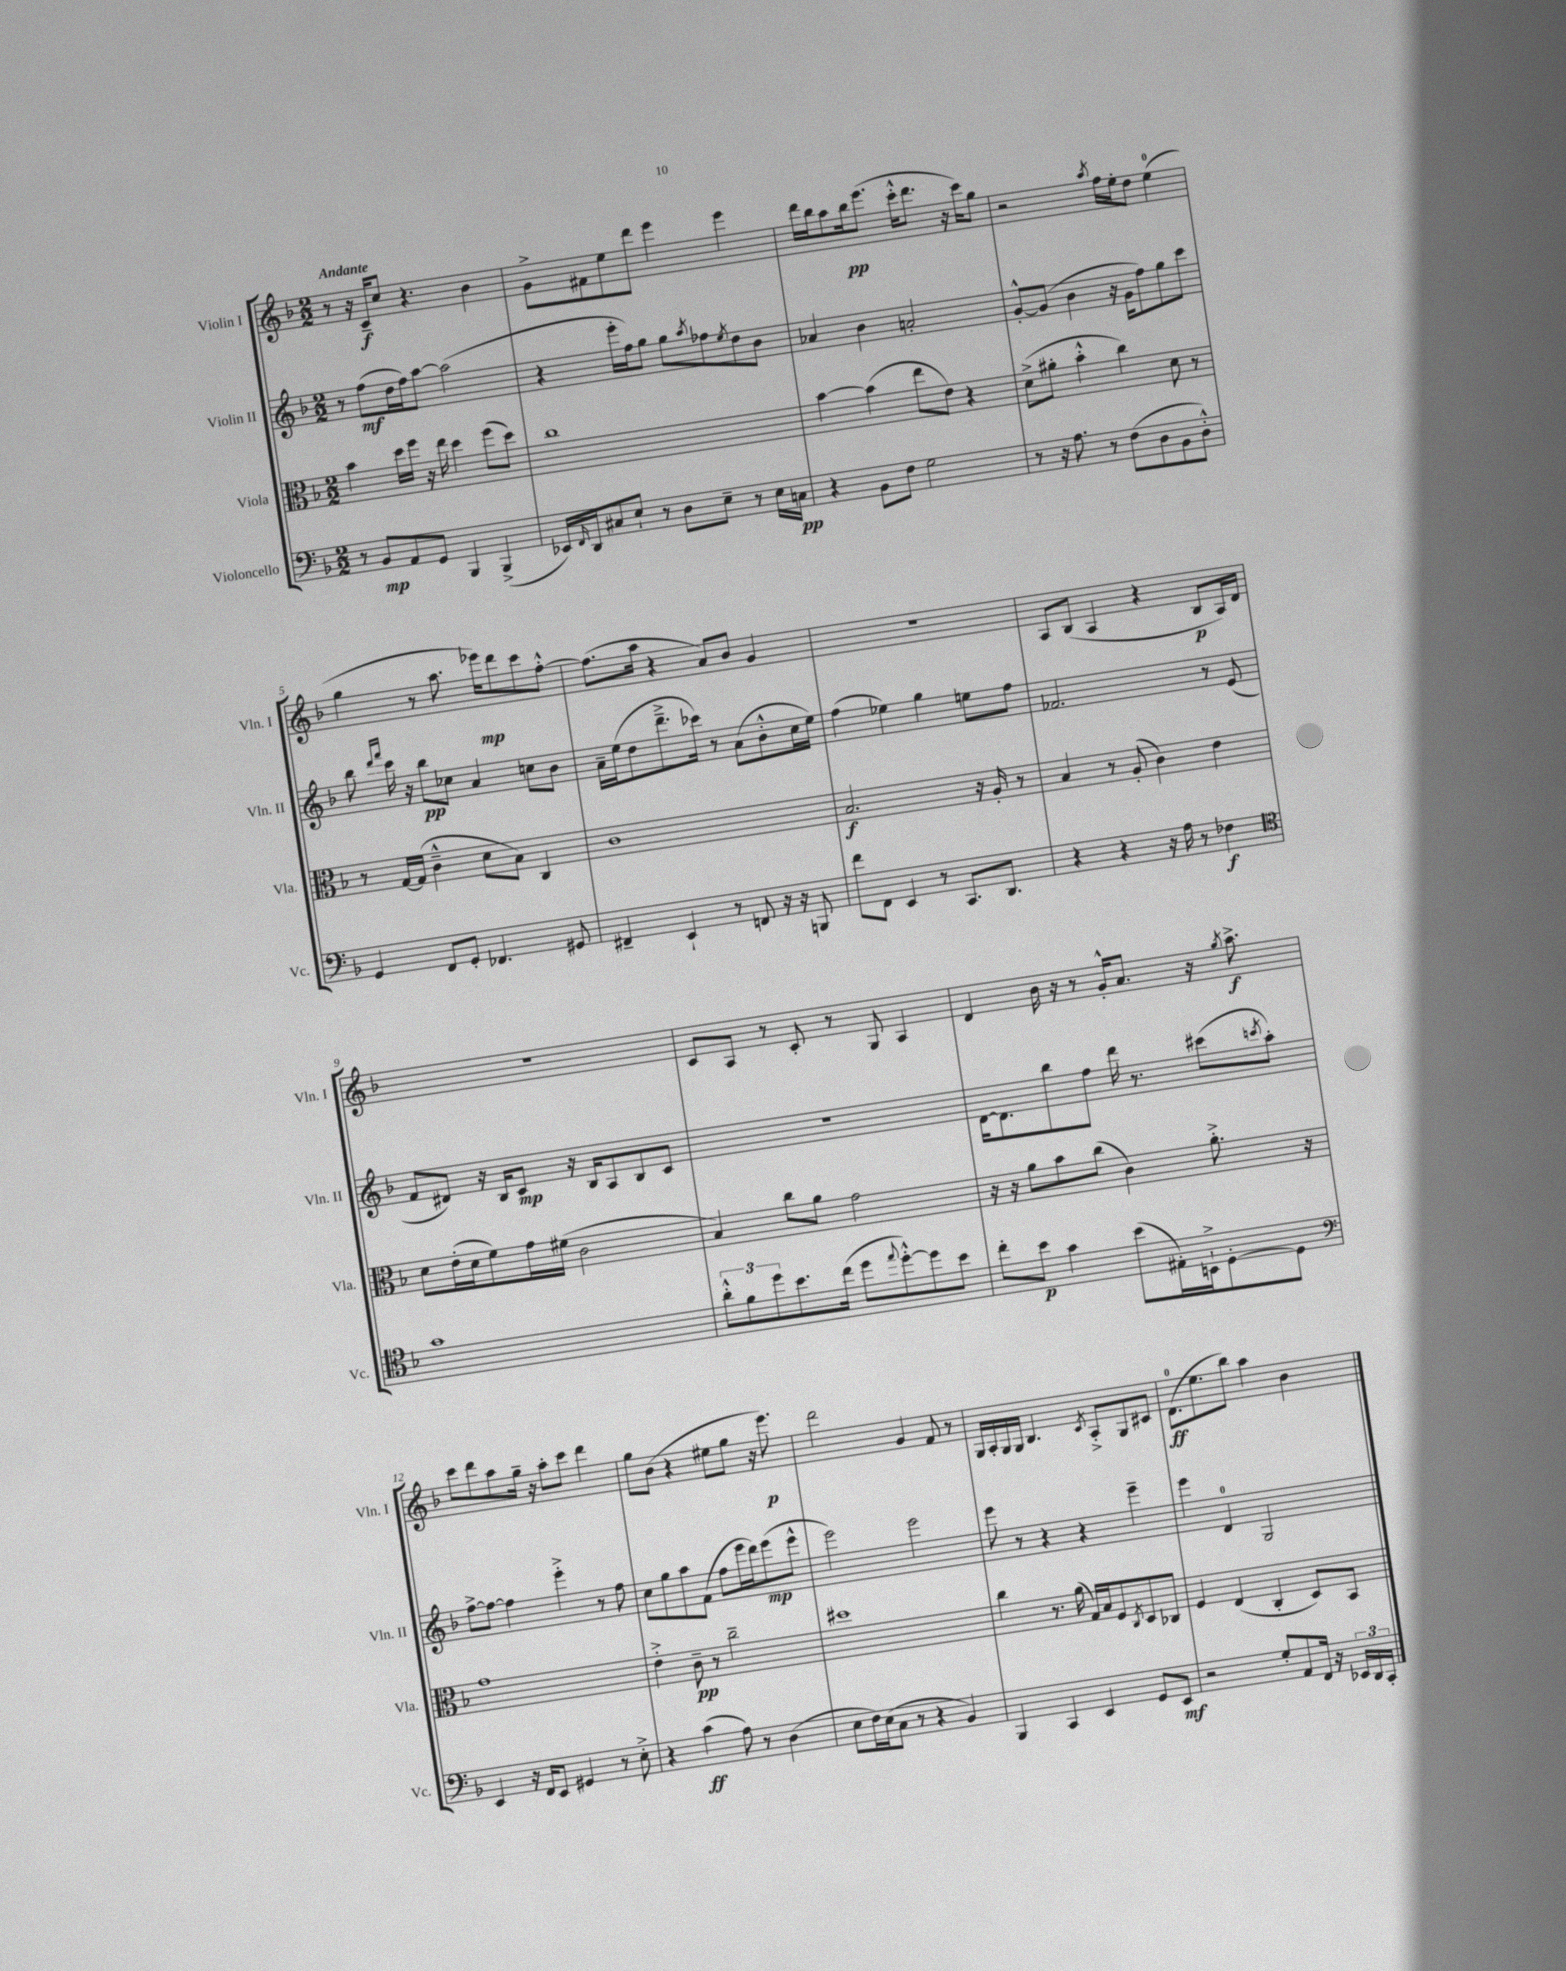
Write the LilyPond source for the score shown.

<<
\new StaffGroup <<
\new Staff = "s0" \with { instrumentName = "Violin I" shortInstrumentName = "Vln. I" } {
    \clef treble \key f \major \numericTimeSignature \time 2/2 \tempo "Andante"
    r8 r16 c'16--\f c''8 r4. bes'4 |
    g'8-> fis'8 e''8 d'''8 e'''4 e'''4 |
    d'''16 bes''16 a''8 bes''16\pp e'''8.( c'''16-.-^ d'''8. r16 c'''16) g''8 |
    r2 \acciaccatura { a''8 } f''16 e''16-. d''8 e''4-0( |
    g''4 r8 a''8. ees'''16\mp) d'''8 c'''8 f''8~-.-^ |
    f''8.( a''16 r4 a'8) bes'8 g'4 |
    r1 |
    a8 bes8( a4 r4 bes8\p a16) d'16 |
    r1 |
    c'8 a8 r8 c'8-. r8 g8 a4 |
    d'4 bes'16 r16 r8 g'16-.-^ a'8. r16 \acciaccatura { g''8 } a''8.->\f |
    c'''8 d'''8 a''8 g''16-- r16 a''8-. c'''8 d'''4 |
    g''8 bes'8( r4 eis''8 g''8 r16 e'''8.\p) |
    d'''2 g'4 f'8 r8 |
    g16 a16-. g16 g16 bes4. \acciaccatura { c'8 } a8-.-> g8 cis'8 |
    d'8.-0\ff( e''8. bes''8) a''4 bes'4 \bar "|." |
}
\new Staff = "s1" \with { instrumentName = "Violin II" shortInstrumentName = "Vln. II" } {
    \clef treble \key f \major \numericTimeSignature \time 2/2
    r8 f''8\mf( d''16 f''16) a''8~ a''2( |
    r4 e'''16-. f''16) g''8 g''8 \acciaccatura { a''8 } fes''8 \acciaccatura { e''8 } d''8 bes'8 |
    aes'4 bes'4 a'2-. |
    g'8~-.-^ g'8( bes'4 r16 g'16 f''8) g''8 c'''8 |
    bes''8 \grace { d'''16 f'''16 } c'''16 r16 bes''8\pp ces''8 a'4 c''8 bes'8 |
    a'16-- e''16( d''8 d'''8.---> ces'''16) r8 a'8( bes'8-.-^ c''16 e''16) |
    f''4( ees''4) g''4 e''8 f''8 |
    fes'2. r8 e'8( |
    f'8 dis'8) r16 bes16 c'8\mp r16 bes16 a8 bes8 c'8 |
    r1 |
    d'16~ d'8. bes''8 f''8 d'''16 r8. cis'''8( \acciaccatura { c'''8 } a''8-.) |
    f''8~-> f''8~ f''4 e'''4-.-> r8 f''8 |
    c''8 g''8 a''8 f'8( f''8 e'''16 d'''16) e'''8\mp( e'''8-^ |
    e'''2) e'''2 |
    e'''8 r8 r4 r4 e'''4-- |
    e'''4 d'4-0 g2 \bar "|." |
}
\new Staff = "s2" \with { instrumentName = "Viola" shortInstrumentName = "Vla." } {
    \clef alto \key f \major \numericTimeSignature \time 2/2
    bes'4 d''16 f''16 r16 e''16 d''4 f''8( d''8) |
    c''1 |
    bes'4~ bes'4( e''8 e'8) r4 |
    d'8->( ais'8-. bes'4-.-^ c''4) d'8 r8 |
    r8 g16~ g16( c'4---^ d'8 bes8) c4 |
    c'1 |
    bes2.\f r16 a16-. r8 |
    bes4 r8 a8-.( c'4) e'4 |
    d'8 e'16-.( d'16 f'8) g'16 fis'16( c'2 |
    bes4) c''8 a'8 g'2 |
    r16 r16 a'8 bes'8 c''8( c'4) a'8.-.-> r16 |
    g'1 |
    e'4-.-> c'8--\pp r8 c''2-- |
    dis''1 |
    c''4 r8. a'16( g16) bes16 f8 \acciaccatura { c8 } d8 ces8 |
    f4 e4( c4-. d8) bes,8 \bar "|." |
}
\new Staff = "s3" \with { instrumentName = "Violoncello" shortInstrumentName = "Vc." } {
    \clef bass \key f \major \numericTimeSignature \time 2/2
    r8 bes,8\mp a,8 g,8 bes,,4 bes,,4->( |
    ees,16) \grace { f,16 } d,16 cis8 e8-! r8 d8 e8-- r8 e16 c16\pp |
    r4 bes,8 f8 g2 |
    r8 r16 a8. r8 f8( d8 bes,8 d8-.-^) |
    g,4 f,8 g,8-. fes,4. gis,8 |
    fis,4-- e,4-! r8 f,8 r16 r16 b,,8 |
    f'8 f,8 e,4 r8 c,8. d,8. |
    r4 r4 r16 a16 r8 fes4\f |
    \clef tenor g'1 |
    \tuplet 3/2 { a'8-.-^ f'8 d''8 } bes'8. c''16( d''8 \appoggiatura { e''8 } d''8~-.-^) d''8 bes'8 |
    c''8-. bes'8\p g'4 bes'8( eis16-.) b,16-!-> d8~-. d8 |
    \clef bass e,4 r16 f,16 e,8 gis,4 r8 e8-.-> |
    r4 c'4\ff( a8) r8 d4( |
    e8 f16) e16( c8 r8 r4 bes,4) |
    bes,,4 c,4 e,4 g,8 e,8\mf |
    r2 g8-. a,8 f,16 r16 \tuplet 3/2 { ees,16 d,16 c,16-. } \bar "|." |
}
>>
>>
